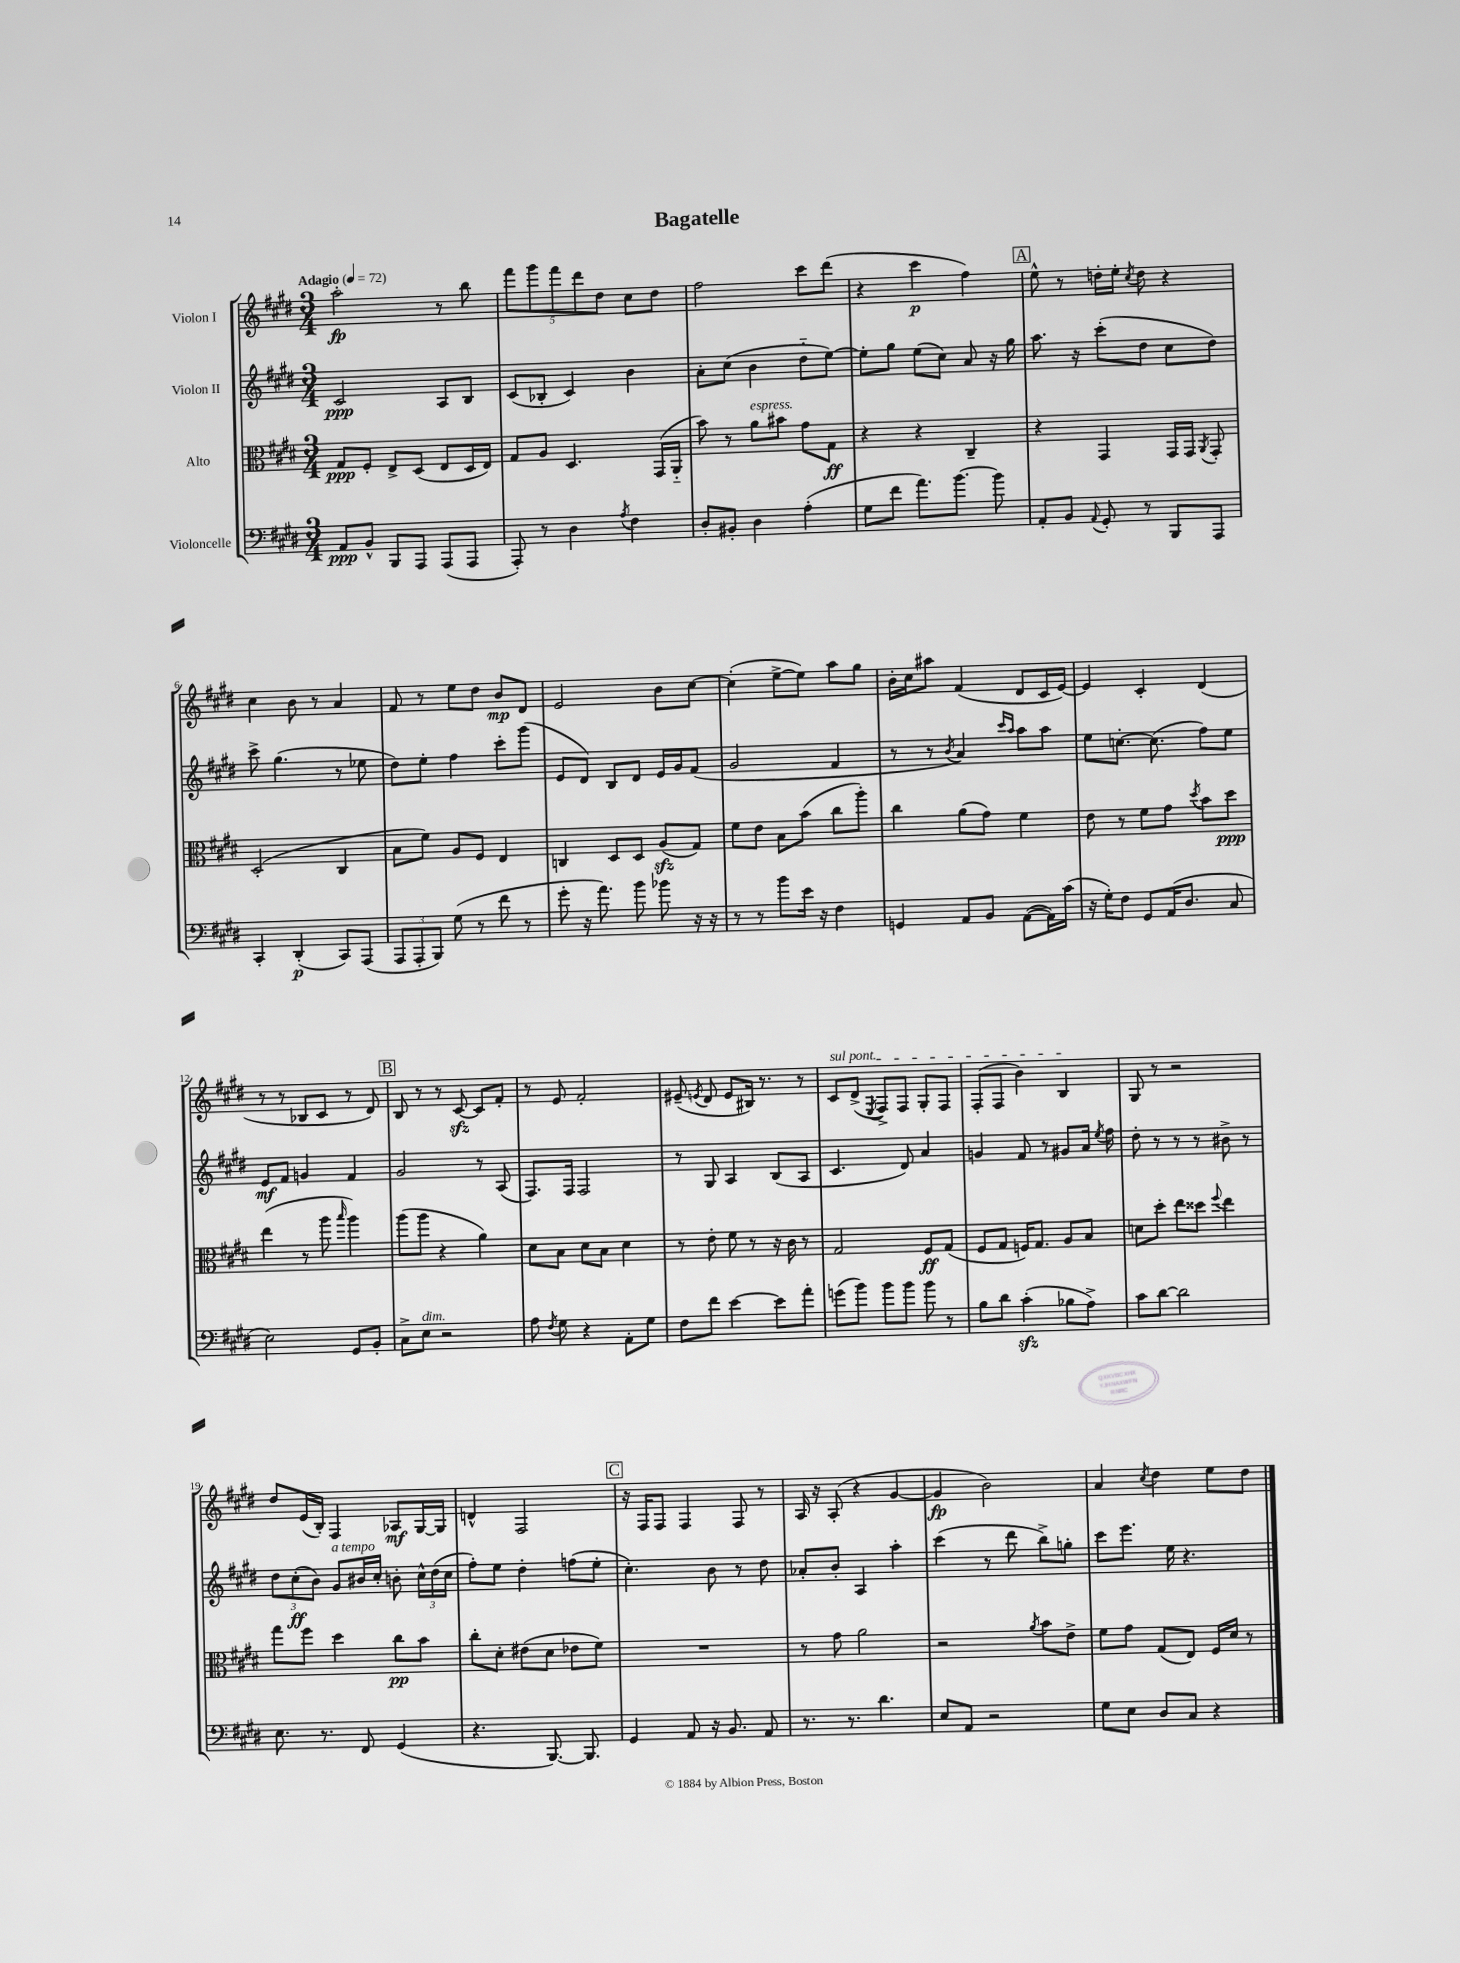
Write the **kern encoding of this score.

**kern	**dynam	**kern	**dynam	**kern	**dynam	**kern	**dynam
*part4	*part4	*part3	*part3	*part2	*part2	*part1	*part1
*staff4	*staff4	*staff3	*staff3	*staff2	*staff2	*staff1	*staff1
*I"Violoncelle	*	*I"Alto	*	*I"Violon II	*	*I"Violon I	*
*clefF4	*	*clefC3	*	*clefG2	*	*clefG2	*
*k[f#c#g#d#]	*	*k[f#c#g#d#]	*	*k[f#c#g#d#]	*	*k[f#c#g#d#]	*
*M3/4	*	*M3/4	*	*M3/4	*	*M3/4	*
*MM72	*	*MM72	*	*MM72	*	*MM72	*
=1	=1	=1	=1	=1	=1	=1	=1
!	!	!	!	!	!	!LO:TX:a:B:t=Adagio	!
8AA/L	ppp	8G#/L	ppp	2c#/	ppp	2aa'\	fp
8BB^^/J	.	8F#'/J	.	.	.	.	.
8BBB/L	.	8E^/L	.	.	.	.	.
8AAA/J	.	(8D#/J	.	.	.	.	.
(8AAA/L	.	8E/L	.	8A/L	.	8r	.
8AAA/J	.	16D#/L	.	8B/J	.	8bb\	.
.	.	16E/JJ)	.	.	.	.	.
=2	=2	=2	=2	=2	=2	=2	=2
8AAA'/)	.	8G#/L	.	(8c#/L	.	10fff#\L	.
.	.	.	.	.	.	10ggg#\	.
8r	.	8A/J	.	8B-X'/J	.	.	.
.	.	.	.	.	.	10fff#\	.
4D#\	.	4.D#/	.	4c#/)	.	.	.
.	.	.	.	.	.	10ddd#\	.
.	.	.	.	.	.	10dd#\J	.
8qA/	.	.	.	.	.	.	.
4F#\	.	.	.	4b\	.	8cc#\L	.
.	.	(16GG#/LL	.	.	.	8dd#\J	.
.	.	16AA/JJ	.	.	.	.	.
=3	=3	=3	=3	=3	=3	=3	=3
8D#'/L	.	8b\)	.	8a'\L	.	2ff#\	.
8BB#X'/J	.	8r	.	(8cc#\J	.	.	.
!	!	!LO:TX:a:i:t=espress.	!	!	!	!	!
4D#\	.	8a\L	.	4b\	.	.	.
.	.	8b#X\J	.	.	.	.	.
(4A'\	.	8g#\L	.	8dd#\L	.	8ccc#\L	.
.	.	8G#\J	ff	[8ee\J)	.	(8ddd#\J	.
=4	=4	=4	=4	=4	=4	=4	=4
8G#\L	.	4r	.	8ee'\L]	.	4r	.
8f#\J	.	.	.	8gg#\J	.	.	.
8.a\L)	.	4r	.	(8ee\L	.	4ccc#\	p
.	.	.	.	8cc#\J)	.	.	.
[8.b\J	.	.	.	.	.	.	.
.	.	4C#~/	.	8a/	.	4ff#\)	.
8b\]	.	.	.	16r	.	.	.
.	.	.	.	16gg#\	.	.	.
!!LO:REH:place=s1:t=A
=5	=5	=5	=5	=5	=5	=5	=5
8AA'/L	.	4r	.	8.aa\	.	8ee^^\	.
8BB/J	.	.	.	.	.	8r	.
.	.	.	.	16r	.	.	.
8qqAA/	.	.	.	.	.	.	.
8GG#'/	.	4GG#/	.	(8ccc#'\L	.	16ddn'\LL	.
.	.	.	.	.	.	16ee'\JJ	.
.	.	.	.	.	.	8qcc#/	.
8r	.	.	.	8dd#\J	.	8dd\	.
8BBB/L	.	16GG#/LL	.	8cc#\L	.	4r	.
.	.	16GG#/JJ	.	.	.	.	.
.	.	8qAA/	.	.	.	.	.
8AAA/J	.	8GG#'/	.	8dd#\J)	.	.	.
!!LO:LB:g=z
=6	=6	=6	=6	=6	=6	=6	=6
4CC#'/	.	(2D#'/	.	8ccc#^\	.	4cc#\	.
.	.	.	.	(4.gg#\	.	.	.
(4DD#'/	p	.	.	.	.	8b\	.
.	.	.	.	.	.	8r	.
8CC#/L)	.	4C#/	.	8r	.	4a/	.
(8AAA/J	.	.	.	8ee-X\	.	.	.
=7	=7	=7	=7	=7	=7	=7	=7
12AAA/L	.	8B\L	.	8dd#\L)	.	8f#/	.
12AAA'/	.	.	.	.	.	.	.
.	.	8f#\J)	.	8ee'\J	.	8r	.
12BBB/J)	.	.	.	.	.	.	.
(8G#\	.	8A/L	.	4ff#\	.	8ee\L	.
8r	.	8F#/J	.	.	.	8dd#\J	.
8f#\	.	4E/	.	8ccc#'\L	.	8b/L	mp
8r	.	.	.	(8ggg#\J	.	8d#/J	.
=8	=8	=8	=8	=8	=8	=8	=8
8g#'\	.	4Cn/	.	8e/L	.	2e/	.
16r	.	.	.	8d#/J)	.	.	.
8.a\)	.	.	.	.	.	.	.
.	.	8D#/L	.	8B/L	.	.	.
8b\	.	8D#/J	.	8d#/J	.	.	.
8b-X\	.	(8Azz/L	.	16e/LL	.	8b\L	.
.	.	.	.	16g#/J	.	.	.
16r	.	8G#/J)	.	(8f#/J	.	[8cc#\J	.
16r	.	.	.	.	.	.	.
=9	=9	=9	=9	=9	=9	=9	=9
8r	.	8f#\L	.	2g#/	.	(4cc#'\]	.
8r	.	8e\J	.	.	.	.	.
8b\L	.	8B\L	.	.	.	[8ee^\L	.
16e\Jk	.	(8b\J	.	.	.	8ee\J])	.
16r	.	.	.	.	.	.	.
4F#\	.	8cc#\L	.	4f#/	.	8aa\L	.
.	.	8aa'\J)	.	.	.	8gg#\J	.
=10	=10	=10	=10	=10	=10	=10	=10
4GGn/	.	4cc#\	.	8r	.	16b'\LL	.
.	.	.	.	.	.	16cc#\J	.
.	.	.	.	8r	.	8aa#X\J	.
.	.	.	.	8qb/	.	.	.
8AA/L	.	(8a\L	.	4a/)	.	(4f#/	.
8BB/J	.	8g#\J)	.	.	.	.	.
.	.	.	.	16qqccc#/LL	.	.	.
.	.	.	.	16qqaa/JJ	.	.	.
([8AA\L	.	4f#\	.	8aa\L	.	8d#/L	.
16AA\L])	.	.	.	8aa\J	.	16c#/L	.
(16c#\JJ	.	.	.	.	.	[16e/JJ)	.
=11	=11	=11	=11	=11	=11	=11	=11
16r	.	8e\	.	8ee\L	.	4e/]	.
16G#'\KL)	.	.	.	.	.	.	.
8F#\J	.	8r	.	[8.ccn'\J	.	.	.
8GG#/L	.	8f#\L	.	.	.	4c#'/	.
.	.	.	.	(8.cc\]	.	.	.
(16AA/K	.	8g#\J	.	.	.	.	.
8.D#/J	.	.	.	.	.	.	.
.	.	8qdd#/	.	.	.	.	.
.	.	8b\L	.	8ff#\L)	.	(4d#/	.
8C#/	.	8dd#\J	ppp	8ee\J	.	.	.
!!LO:LB:g=z
=12	=12	=12	=12	=12	=12	=12	=12
2E\)	.	(4ee\	.	8e/L	mf	8r	.
.	.	.	.	8f#/J	.	8r	.
.	.	8r	.	4gn/	.	8B-X/L	.
.	.	8aa\	.	.	.	8c#/J	.
.	.	16qqbb/	.	.	.	.	.
8GG#/L	.	4aa\)	.	4f#/	.	8r	.
8BB'/J	.	.	.	.	.	8d#/)	.
!!LO:REH:place=s1:t=B
=13	=13	=13	=13	=13	=13	=13	=13
8C#^\L	.	(8aa\L	.	2g#/	.	8B/	.
!LO:TX:a:i:t=dim.	!	!	!	!	!	!	!
8E\J	.	8aa\J	.	.	.	8r	.
2r	.	4r	.	.	.	8r	.
.	.	.	.	.	.	[8c#zz/	.
.	.	4a\)	.	8r	.	8c#/L]	.
.	.	.	.	(8A/	.	8f#'/J	.
=14	=14	=14	=14	=14	=14	=14	=14
8A\	.	8d#\L	.	8.F#/L)	.	8r	.
8qF#/	.	.	.	.	.	.	.
8G#\	.	8B\J	.	.	.	8e/	.
.	.	.	.	16F#/Jk	.	.	.
4r	.	8d#\L	.	2F#/	.	2f#'/	.
.	.	8B\J	.	.	.	.	.
8AA'\L	.	4d#\	.	.	.	.	.
8G#\J	.	.	.	.	.	.	.
=15	=15	=15	=15	=15	=15	=15	=15
8F#\L	.	8r	.	8r	.	(8e#X~/	.
.	.	.	.	.	.	8qen/	.
8f#\J	.	8e'\	.	8G#/	.	8d#/	.
[4e\	.	8f#\	.	4A/	.	8e/L	.
.	.	8r	.	.	.	16B#X/Jk)	.
.	.	.	.	.	.	8.r	.
8e\L]	.	16r	.	(8B/L	.	.	.
.	.	16c#\	.	.	.	.	.
8a'\J	.	8r	.	8A/J	.	8r	.
=16	=16	=16	=16	=16	=16	=16	=16
!	!	!	!	!	!	!LO:TX:a:i:t=sul pont.	!
(8gn\L	.	2G#/	.	4.c#/	.	8c#/L	.
8b\J)	.	.	.	.	.	(8d#^/J	.
.	.	.	.	.	.	8qE/	.
8b\L	.	.	.	.	.	8F#^/L)	.
8b\J	.	.	.	8d#/)	.	8F#/J	.
8b\	.	8F#/L	ff	4a/	.	8G#'/L	.
8r	.	(8G#/J	.	.	.	8F#/J	.
=17	=17	=17	=17	=17	=17	=17	=17
8B\L	.	8F#/L	.	4gn/	.	(8F#'/L	.
8d#\J	.	8G#/J	.	.	.	8F#/J	.
(4c#zz'\	.	16Fn/KL)	.	8f#/	.	4b\)	.
.	.	8.G#/J	.	.	.	.	.
.	.	.	.	8r	.	.	.
8B-X\L	.	8A/L	.	8g#X/L	.	4B/	.
8A^\J)	.	8B/J	.	16a/Jk	.	.	.
.	.	.	.	8qee/	.	.	.
.	.	.	.	16ff#\	.	.	.
=18	=18	=18	=18	=18	=18	=18	=18
8c#\L	.	8dn\L	.	8dd#'\	.	8G#/	.
[8d#\J	.	8dd#'\J	.	8r	.	8r	.
2d#\]	.	8ee\L	.	8r	.	2r	.
.	.	8dd##X\J	.	8r	.	.	.
.	.	8qqff#/	.	.	.	.	.
.	.	4ee\	.	8b#X^\	.	.	.
.	.	.	.	8r	.	.	.
!!LO:LB:g=z
=19	=19	=19	=19	=19	=19	=19	=19
8.E\	.	8gg#\L	.	12dd#\L	.	8dd#/L	.
.	.	.	.	(12cc#'\	ff	.	.
.	.	8ff#\J	.	.	.	(16e/L	.
.	.	.	.	12b\J)	.	.	.
8.r	.	.	.	.	.	16B'/JJ)	.
!	!	!	!	!LO:TX:a:i:t=a tempo	!	!	!
.	.	4dd#\	.	8g#/L	.	4F#/	.
8FF#/	.	.	.	16b#X/L	.	.	.
.	.	.	.	16cc#'/JJ	.	.	.
(4GG#/	.	8cc#\L	pp	8bn'\	.	8A-X/L	mf
.	.	8b\J	.	24cc#^^\LL	.	[16G#/L	.
.	.	.	.	(24dd#\	.	.	.
.	.	.	.	.	.	16G#/JJ]	.
.	.	.	.	24cc#\JJ	.	.	.
=20	=20	=20	=20	=20	=20	=20	=20
4.r	.	8cc#'\L	.	8ff#'\L)	.	4dn^^/	.
.	.	8d#'\J	.	8ee\J	.	.	.
.	.	(8e#X\L	.	4dd#'\	.	2F#/	.
[8.BBB/)	.	8d#\J	.	.	.	.	.
.	.	8e-X\L	.	(8ffn\L	.	.	.
8.BBB/]	.	.	.	.	.	.	.
.	.	8f#\J)	.	8ee'\J	.	.	.
!!LO:REH:place=s1:t=C
=21	=21	=21	=21	=21	=21	=21	=21
4GG#/	.	2.r	.	4.cc#'\)	.	16r	.
.	.	.	.	.	.	16F#/KL	.
.	.	.	.	.	.	8F#/J	.
8AA/	.	.	.	.	.	4F#/	.
16r	.	.	.	8b\	.	.	.
8.BB/	.	.	.	.	.	.	.
.	.	.	.	8r	.	8F#/	.
8AA/	.	.	.	8dd#\	.	8r	.
=22	=22	=22	=22	=22	=22	=22	=22
8.r	.	8r	.	8a-X'/L	.	16A/	.
.	.	.	.	.	.	16r	.
.	.	8g#\	.	8b'/J	.	(8A'/	.
8.r	.	.	.	.	.	.	.
.	.	2a\	.	4A/	.	4r	.
4.d#\	.	.	.	.	.	.	.
.	.	.	.	4aa'\	.	[4g#/	.
=23	=23	=23	=23	=23	=23	=23	=23
8E/L	.	2r	.	(4ccc#\	.	4g#/]	fp
8AA/J	.	.	.	.	.	.	.
2r	.	.	.	8r	.	2b\)	.
.	.	.	.	8ddd#\	.	.	.
.	.	8qa/	.	.	.	.	.
.	.	8b\L	.	8bb^\L)	.	.	.
.	.	8e^\J	.	8ggn'\J	.	.	.
=24	=24	=24	=24	=24	=24	=24	=24
8G#\L	.	8f#\L	.	8ccc#\L	.	4a/	.
8E\J	.	8g#\J	.	8.eee\J	.	.	.
.	.	.	.	.	.	8qcc#/	.
8D#/L	.	(8G#/L	.	.	.	4dd#\	.
.	.	.	.	16ee\	.	.	.
8C#/J	.	8E/J)	.	4.r	.	.	.
4r	.	16F#/LL	.	.	.	8ee\L	.
.	.	16d#/JJ	.	.	.	.	.
.	.	8r	.	.	.	8dd#\J	.
==	==	==	==	==	==	==	==
*-	*-	*-	*-	*-	*-	*-	*-
